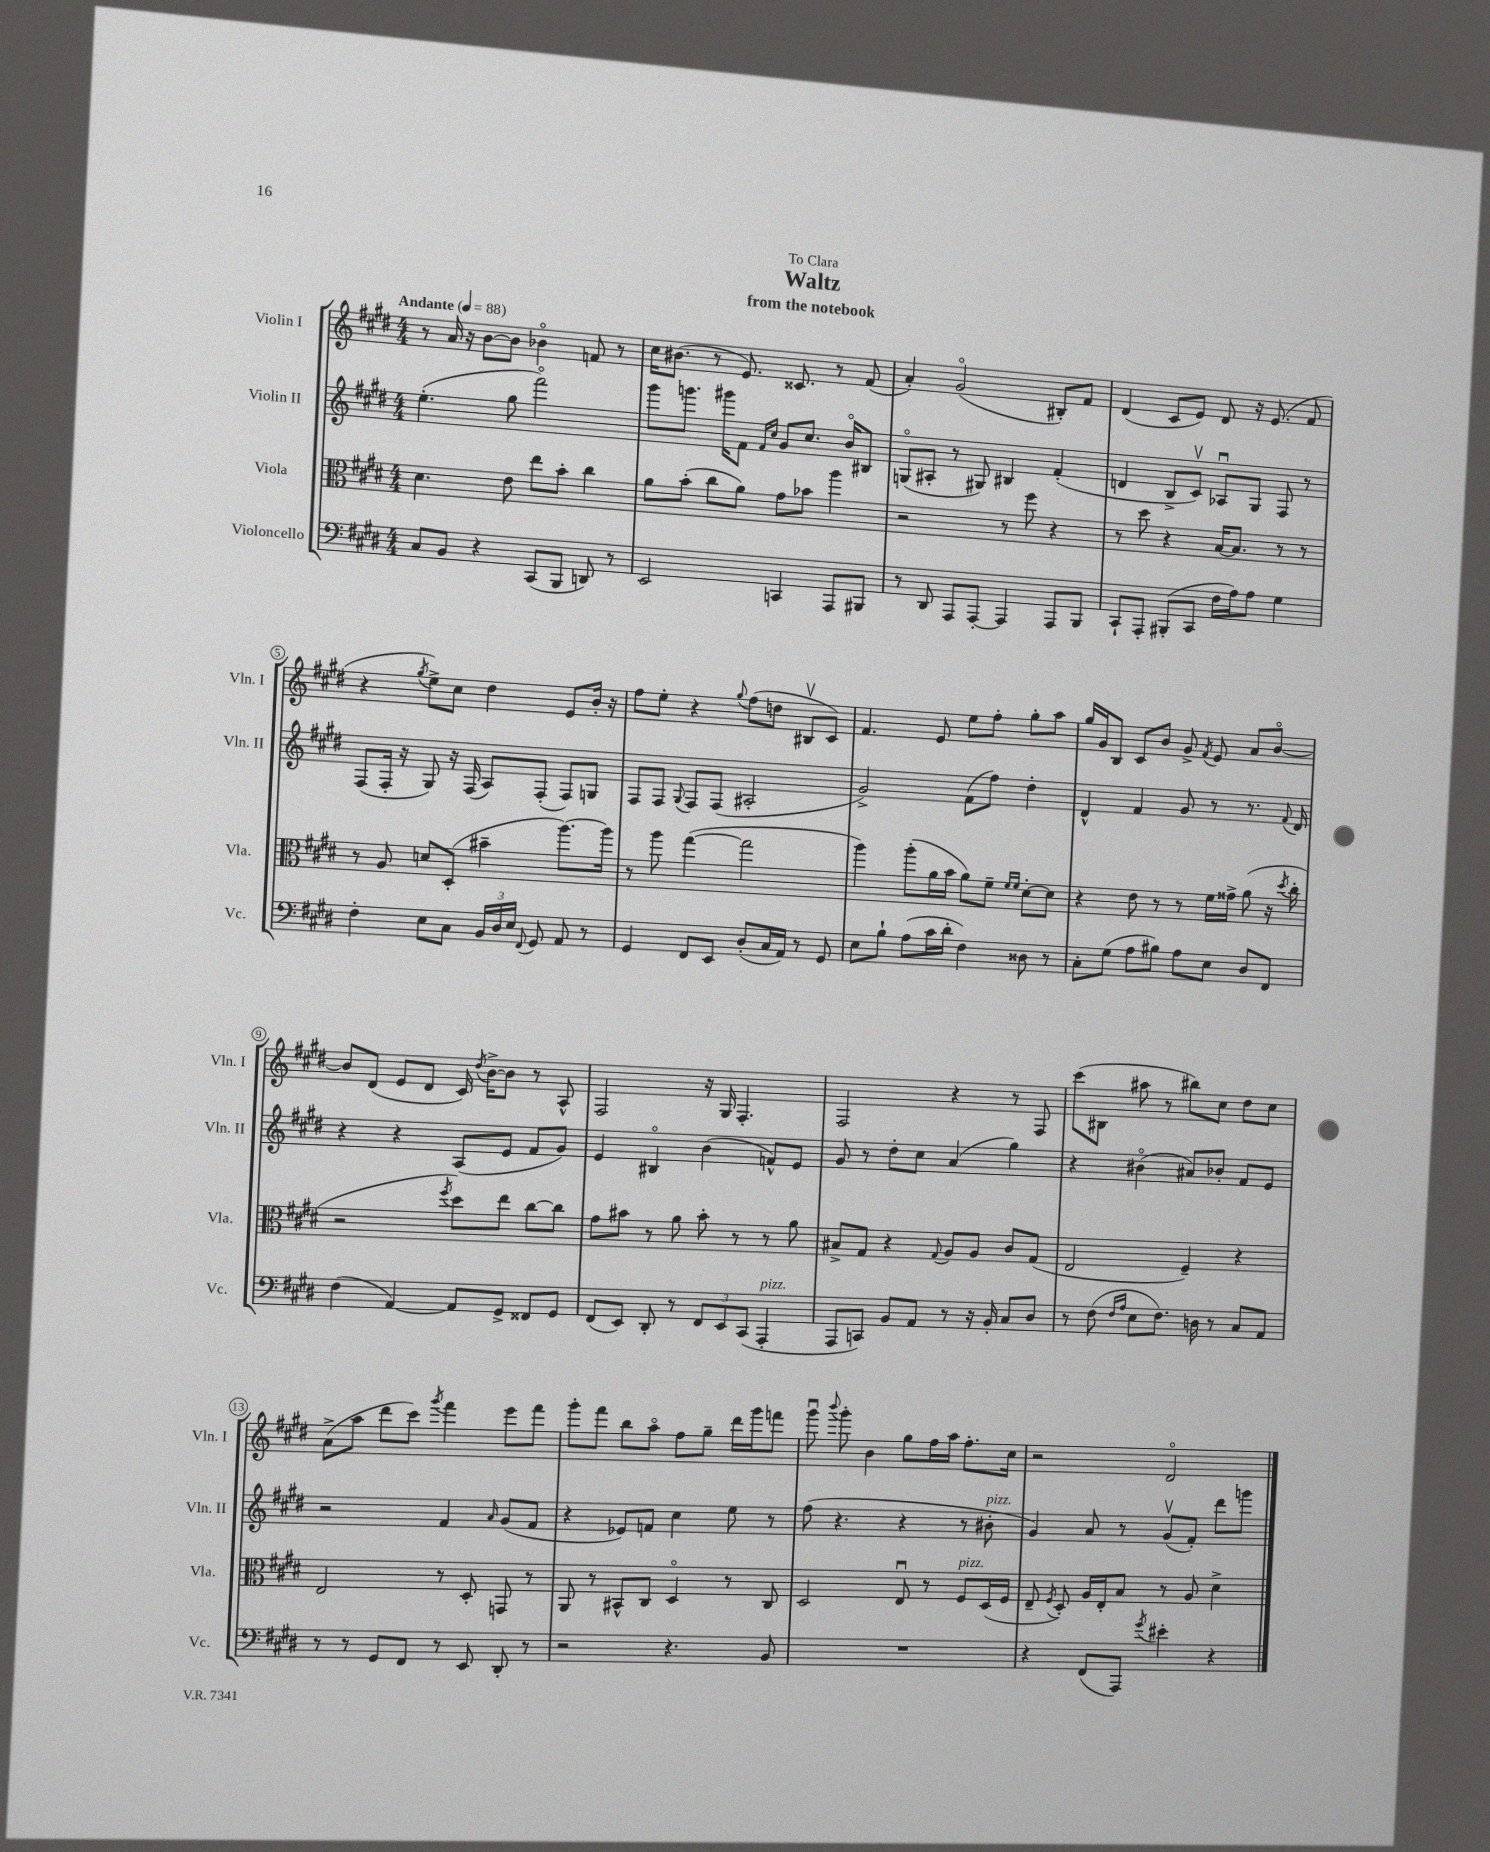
\header { title = "Waltz" subtitle = "from the notebook" dedication = "To Clara" }
<<
\new StaffGroup <<
\new Staff = "s0" \with { instrumentName = "Violin I" shortInstrumentName = "Vln. I" } {
    \clef treble \key e \major \numericTimeSignature \time 4/4 \tempo "Andante" 4 = 88
    \autoBeamOff r8 a'16 r16 b'8[~ b'8] bes'4\flageolet f'8 r8 |
    cis''16[ bis'8.]( r8 e'8.) cisis'8. r8 fis'8( |
    a'4-.) gis'2\flageolet( bis8[-.) fis'8] |
    dis'4( cis'8[ e'8]) dis'8 r16 e'8.( fis'8 |
    r4 \acciaccatura { gis''8 } e''8[->) cis''8] dis''4 e'8[ b'16]-. r16 |
    fis''8[ e''8]-. r4 \appoggiatura { gis''8 } fis''8[( d''8] bis8[\upbow cis'8]) |
    fis'4. e'8 e''8[ fis''8]-. gis''8[-. a''8] |
    gis''16[ gis'16 b8] cis'8[ b'8] gis'8-> \acciaccatura { fis'8 } e'8 a'8[ b'8]~\flageolet |
    b'8[ dis'8]( e'8[ dis'8] cis'16) \acciaccatura { dis''8 } b'16[~-> b'8] r8 a8-^ |
    fis2 r16 gis16 fis4.-. |
    fis2 r4 r8 fis8 |
    cis'''8[( bis8] ais''8 r8 bis''8[) cis''8] dis''8[ cis''8] |
    a'8[->( a''8] dis'''8[ cis'''8]) \acciaccatura { gis'''8 } fis'''4 e'''8[ fis'''8] |
    gis'''8[-. fis'''8] b''8[ a''8]\flageolet fis''8[ gis''8]-- dis'''16[ gis'''16 f'''8] |
    gis'''8\downbow \appoggiatura { b'''8 } gis'''8-. b'4 gis''8[ fis''16 a''16] fis''8.[-. cis''16] |
    r2 dis'2\flageolet \bar "|." |
}
\new Staff = "s1" \with { instrumentName = "Violin II" shortInstrumentName = "Vln. II" } {
    \clef treble \key e \major \numericTimeSignature \time 4/4
    \autoBeamOff e''4.-.( gis''8 fis'''2\flageolet) |
    gis'''8[ g'''8.] gis'''16[ fis'8] \grace { fis'16[ cis''16] } gis'8[ cis''8.] b'16[\flageolet bis8] |
    g8[\flageolet( ais8]-. r8 gis8) bis4 fis'4-.( |
    d'4 b8[-> cis'8]\upbow) aes8[\downbow gis8] fis8 r8 |
    fis8[( fis16]-. r16 gis8) r16 fis16( a8[) fis8]-.( fis8[) g8] |
    fis8[ fis8] \appoggiatura { gis8 } fis8[ fis8]( ais2-. |
    gis'2->) fis'8[( fis''8]) dis''4-. |
    dis'4-^ fis'4 gis'8 r8 r8. \appoggiatura { fis'8 } dis'16 |
    r4 r4 a8[( e'8] fis'8[ gis'8]) |
    e'4 bis4\flageolet b'4( f'8[-^) e'8] |
    gis'8 r8 dis''8[-. cis''8] a'4( gis''4) |
    r4 bis'4\flageolet( ais'8[) bes'8]-. fis'8[ e'8] |
    r2 fis'4 \grace { a'16 } gis'8[( fis'8] |
    r4 ees'8[) f'8] cis''4 e''8 r8 |
    fis''8( r4. r4 r8 bis'8-.^\markup { \italic "pizz." } |
    gis'4) a'8 r8 gis'8[\upbow( fis'8]-.) dis'''8[ g'''8] \bar "|." |
}
\new Staff = "s2" \with { instrumentName = "Viola" shortInstrumentName = "Vla." } {
    \clef alto \key e \major \numericTimeSignature \time 4/4
    \autoBeamOff dis'4. e'8 e''8[ b'8]-. cis''4 |
    a'8[ b'8]-.( cis''8[ a'8]) gis'8[ bes'8] a''4 |
    r2 r8 fis''8 r4 |
    r8 dis''8 r4 b16[~ b8.] r8 r8 |
    r8 a8 d'8[ dis8]-.( bis'4-- a''8.[~) a''16] |
    r8 a''8 gis''4~( gis''2 |
    a''4) a''8[-.( a'16 b'16] a'8[) fis'8]-- \grace { fis'16[ fis'16] } dis'8[~-. dis'8] |
    r4 e'8 r8 r8 fis'16[ gisis'16]-> a'8( r16 \acciaccatura { dis''8 } cis''16-. |
    r2 \acciaccatura { fis''8 } dis''8[) e''8] cis''8[~ cis''8] |
    gis'8[ bis'8] r8 a'8 bis'8-. r8 r8 a'8 |
    bis8[-> gis8] r4 \appoggiatura { gis8 } a8[ a8] cis'8[ gis8]( |
    e2 fis4--) r4 |
    e2 r8 dis8-. g,8 r8 |
    a,8 r8 bis,8[-^ cis8] dis4\flageolet r8 cis8 |
    dis2 e8\downbow r8 fis8[^\markup { \italic "pizz." } dis16( fis16] |
    e8-- \acciaccatura { fis8 } dis8-.) a16[ e16-. b8] r8 a8 dis'4-> \bar "|." |
}
\new Staff = "s3" \with { instrumentName = "Violoncello" shortInstrumentName = "Vc." } {
    \clef bass \key e \major \numericTimeSignature \time 4/4
    \autoBeamOff cis8[ b,8] r4 cis,8[( b,,8] d,8) r8 |
    e,2 c,4 a,,8[ bis,,8] |
    r8 dis,8 a,,8[ a,,8]~-. a,,4 a,,8[ b,,8] |
    cis,8[-! a,,8]-. bis,,8[-.( cis,8] fis16[ a16) a8] gis4 |
    fis4-. e8[ cis8] \tuplet 3/2 { b,16[ dis16 e16] } \appoggiatura { fis,8 } gis,8 a,8 r8 |
    gis,4 fis,8[ e,8] dis8[-.( cis16 a,16]) r8 gis,8 |
    e8[ b8]-! a8[( cis'16 dis'16]-. fis4) disis8 r8 |
    cis8[-. gis8]( a8[ bis8]) a8[ e8] dis8[ fis,8] |
    fis4( a,4~) a,8[ gis,8]-> fisis,8[ gis,8] |
    fis,8[( e,8]) dis,8-. r8 \tuplet 3/2 { fis,8[ e,8 cis,8]( } a,,4-.^\markup { \italic "pizz." } |
    a,,8[ c,8]) b,8[ a,8] r8 r16 b,16-. cis8[ dis8] |
    r8 fis8( \grace { fis16[ a16] } e8[ fis8.]) d16 r8 cis8[ a,8] |
    r8 r8 gis,8[ fis,8] r8 e,8 dis,8-. r8 |
    r2 r4. b,8 |
    R1 |
    r4 fis,8[( a,,8]) \acciaccatura { gis'8 } eis'4-. r4 \bar "|." |
}
>>
>>
\layout { \context { \Score \override BarNumber.stencil = #(make-stencil-circler 0.1 0.3 ly:text-interface::print) } }
